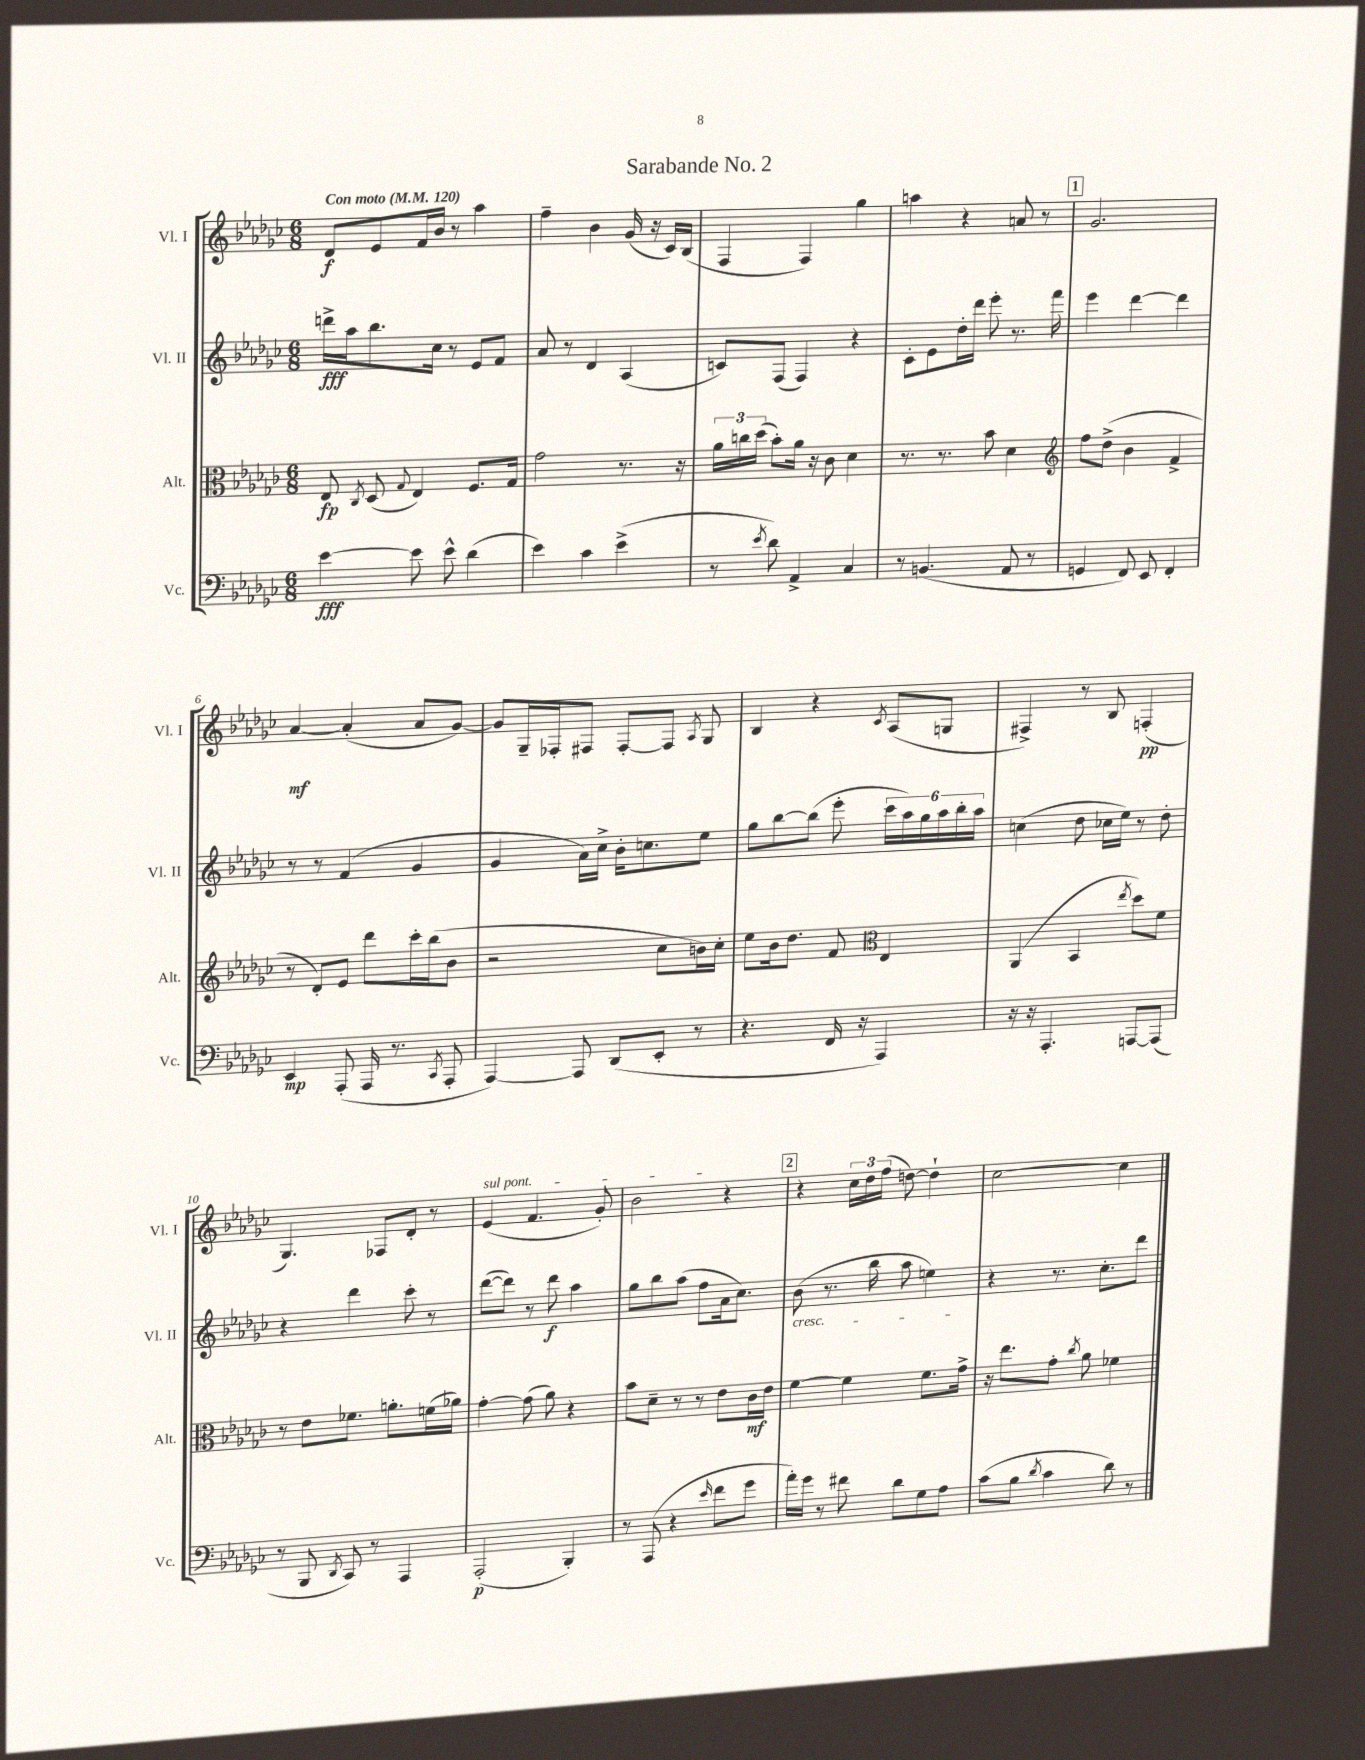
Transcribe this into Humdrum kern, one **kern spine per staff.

**kern	**dynam	**kern	**dynam	**kern	**dynam	**kern	**dynam
*part4	*part4	*part3	*part3	*part2	*part2	*part1	*part1
*staff4	*staff4	*staff3	*staff3	*staff2	*staff2	*staff1	*staff1
*I"Vc.	*	*I"Alt.	*	*I"Vl. II	*	*I"Vl. I	*
*I'Vc.	*	*I'Alt.	*	*I'Vl. II	*	*I'Vl. I	*
*clefF4	*	*clefC3	*	*clefG2	*	*clefG2	*
*k[b-e-a-d-g-c-]	*	*k[b-e-a-d-g-c-]	*	*k[b-e-a-d-g-c-]	*	*k[b-e-a-d-g-c-]	*
*M6/8	*	*M6/8	*	*M6/8	*	*M6/8	*
*MM120	*	*MM120	*	*MM120	*	*MM120	*
=1	=1	=1	=1	=1	=1	=1	=1
!	!	!	!	!	!	!LO:TX:a:B:t=Con moto	!
[4e-\	fff	8E-/	fp	16dddn^\LL	fff	8d-/L	f
.	.	.	.	16aa-\J	.	.	.
.	.	8qC-/	.	.	.	.	.
.	.	(8D-/	.	8.bb-\	.	8e-/	.
.	.	8qqG-/	.	.	.	.	.
8e-\]	.	4E-/)	.	.	.	16f/L	.
.	.	.	.	16cc-\Jk	.	16b-/JJ	.
8e-^^\	.	.	.	8r	.	8r	.
(4d-\	.	8.F/L	.	8e-/L	.	4aa-\	.
.	.	.	.	8f/J	.	.	.
.	.	16G-/Jk	.	.	.	.	.
=2	=2	=2	=2	=2	=2	=2	=2
4e-\)	.	2g-\	.	8a-/	.	4ff~\	.
.	.	.	.	8r	.	.	.
4c-\	.	.	.	4d-/	.	4b-\	.
(4e-^\	.	8.r	.	(4A-/	.	(16g-/	.
.	.	.	.	.	.	16r	.
.	.	.	.	.	.	16c-/LL)	.
.	.	16r	.	.	.	(16B-/JJ	.
=3	=3	=3	=3	=3	=3	=3	=3
8r	.	24a-\LL	.	8cn/L)	.	4F/	.
.	.	24ccn\	.	.	.	.	.
.	.	(24dd-\JJ	.	.	.	.	.
8qe-/	.	.	.	.	.	.	.
8d-\)	.	8b-'\L)	.	(8F/J	.	.	.
4AA-^/	.	16a-\Jk	.	4F/)	.	4F/)	.
.	.	16r	.	.	.	.	.
.	.	8c-\	.	.	.	.	.
4C-/	.	4d-\	.	4r	.	4gg-\	.
=4	=4	=4	=4	=4	=4	=4	=4
8r	.	8.r	.	8c-'\L	.	4aan\	.
(4.BBn/	.	.	.	8e-\	.	.	.
.	.	8.r	.	.	.	.	.
.	.	.	.	16dd-'\L	.	4r	.
.	.	.	.	16ddd-\JJ	.	.	.
.	.	8b-\	.	8eee-'\	.	.	.
8AA-/	.	4d-\	.	8.r	.	8an/	.
8r	.	.	.	.	.	8r	.
.	.	.	.	16fff\	.	.	.
!!LO:REH:place=s1:t=1
=5	=5	=5	=5	=5	=5	=5	=5
*	*	*clefG2	*	*	*	*	*
4GGn/	.	8ff\L	.	4eee-\	.	2.g-/	.
.	.	(8dd-^\J	.	.	.	.	.
8FF/)	.	4b-\	.	[4ddd-\	.	.	.
8EE-/	.	.	.	.	.	.	.
4FF'/	.	4f^/	.	4ddd-\]	.	.	.
!!LO:LB:g=z
=6	=6	=6	=6	=6	=6	=6	=6
4EE-/	mp	8r	.	8r	.	[4a-/	mf
.	.	8d-'/L)	.	8r	.	.	.
(8AAA-'/	.	8e-/J	.	(4f/	.	(4a-'/]	.
16AAA-/	.	8ddd-\L	.	.	.	.	.
8.r	.	.	.	.	.	.	.
.	.	16ccc-'\L	.	4g-/	.	8a-/L	.
.	.	(16bb-\J	.	.	.	.	.
8qCC-/	.	.	.	.	.	.	.
8AAA-'/	.	8b-\J	.	.	.	[8g-/J)	.
=7	=7	=7	=7	=7	=7	=7	=7
[4AAA-/)	.	2r	.	4g-/	.	8g-/L]	.
.	.	.	.	.	.	16G-~/L	.
.	.	.	.	.	.	16F-X'/J	.
8AAA-/]	.	.	.	16a-\LL)	.	8F#X/J	.
.	.	.	.	16cc-^\JJ	.	.	.
(8DD-/L	.	.	.	16b-'\KL	.	[8F#'/L	.
.	.	.	.	8.ccn\	.	.	.
8EE-'/J	.	8cc-\L	.	.	.	8F#/J]	.
.	.	.	.	.	.	8qA-/	.
8r	.	16bn\L)	.	8ee-\J	.	8G-/	.
.	.	16cc-'\JJ	.	.	.	.	.
=8	=8	=8	=8	=8	=8	=8	=8
4.r	.	8ee-\L	.	8gg-\L	.	4B-/	.
.	.	16b-\k	.	[8bb-\	.	.	.
.	.	8.dd-\J	.	.	.	.	.
.	.	.	.	(8bb-\J]	.	4r	.
16FF/	.	8f/	.	8eee-'\	.	.	.
16r	.	.	.	.	.	.	.
*	*	*clefC3	*	*	*	*	*
.	.	.	.	.	.	8qc-/	.
4AAA-/)	.	4E-/	.	24ccc-\LL	.	(8A-/L	.
.	.	.	.	24aa-\)	.	.	.
.	.	.	.	24gg-\	.	.	.
.	.	.	.	24aa-\	.	8Gn/J	.
.	.	.	.	24bb-'\	.	.	.
.	.	.	.	24aa-\JJ	.	.	.
=9	=9	=9	=9	=9	=9	=9	=9
16r	.	(4AA-/	.	(4ccn\	.	4F#X^/)	.
16r	.	.	.	.	.	.	.
4.AAA-'/	.	.	.	.	.	.	.
.	.	4BB-/	.	8dd-\	.	8r	.
.	.	.	.	16cc-X\LL	.	8B-/	.
.	.	.	.	16ee-\JJ)	.	.	.
.	.	8qee-/	.	.	.	.	.
[8AAAn/L	.	8dd-\L)	.	8r	.	(4Fn'/	pp
(8AAA/J]	.	8f\J	.	8dd-'\	.	.	.
!!LO:LB:g=z
=10	=10	=10	=10	=10	=10	=10	=10
8r	.	8r	.	4r	.	4.G-/)	.
8BBB-/	.	8e-\L	.	.	.	.	.
8qDD-/	.	.	.	.	.	.	.
8CC-/)	.	8.f-X\J	.	4ddd-\	.	.	.
8r	.	.	.	.	.	8F-X/L	.
.	.	8.an'\L	.	.	.	.	.
4AAA-/	.	.	.	8ccc-'\	.	8d-'/J	.
.	.	(16fn\L	.	8r	.	8r	.
.	.	16a-X\JJ)	.	.	.	.	.
=11	=11	=11	=11	=11	=11	=11	=11
!	!	!	!	!	!	!LO:TX:a:i:t=sul pont.	!
(2AAA-'/	p	[4g-'\	.	([8ddd-\L	.	(4e-/	.
.	.	.	.	8ddd-\J])	.	.	.
.	.	(8g-\]	.	8r	.	4.f/	.
.	.	8a-\)	.	8ddd-\	f	.	.
4BBB-'/)	.	4r	.	4aa-\	.	.	.
.	.	.	.	.	.	8g-'/)	.
=12	=12	=12	=12	=12	=12	=12	=12
8r	.	8b-\L	.	8gg-\L	.	2b-\	.
(8AAA-/	.	8d-~\J	.	8bb-\	.	.	.
4r	.	8r	.	(8aa-\J	.	.	.
.	.	8r	.	8ff\L	.	.	.
16qqe-/	.	.	.	.	.	.	.
8f\L	.	8e-\L	.	16a-\k	.	4r	.
.	.	.	.	8.cc-\J)	.	.	.
8g-\J	.	16c-\L	mf	.	.	.	.
.	.	16e-\JJ	.	.	.	.	.
!!LO:REH:place=s1:t=2
=13	=13	=13	=13	=13	=13	=13	=13
!	!	!	!	!LO:TX:b:i:t=cresc.	!	!	!
16a-'\LL)	.	[4f\	.	(8b-\	.	4r	.
16g-\JJ	.	.	.	.	.	.	.
8r	.	.	.	8.r	.	.	.
8f#X\	.	4f\]	.	.	.	24cc-\LL	.
.	.	.	.	.	.	24dd-\	.
.	.	.	.	16bb-\	.	.	.
.	.	.	.	.	.	(24ff\JJ	.
8d-\L	.	.	.	8aa-\	.	[8ddn\)	.
8G-\	.	8.f\L	.	4een\)	.	4dd`\]	.
8A-\J	.	.	.	.	.	.	.
.	.	16g-^\Jk	.	.	.	.	.
=14	=14	=14	=14	=14	=14	=14	=14
(8c-\L	.	16r	.	4r	.	[2cc-\	.
.	.	8.ee-\L	.	.	.	.	.
8B-\J	.	.	.	.	.	.	.
8qd-/	.	.	.	.	.	.	.
4c-\	.	8g-'\J	.	8.r	.	.	.
.	.	8qcc-/	.	.	.	.	.
.	.	8a-\	.	.	.	.	.
.	.	.	.	8.cc-'\L	.	.	.
8d-\)	.	4f-X\	.	.	.	4cc-\]	.
8r	.	.	.	8ddd-\J	.	.	.
==	==	==	==	==	==	==	==
*-	*-	*-	*-	*-	*-	*-	*-
